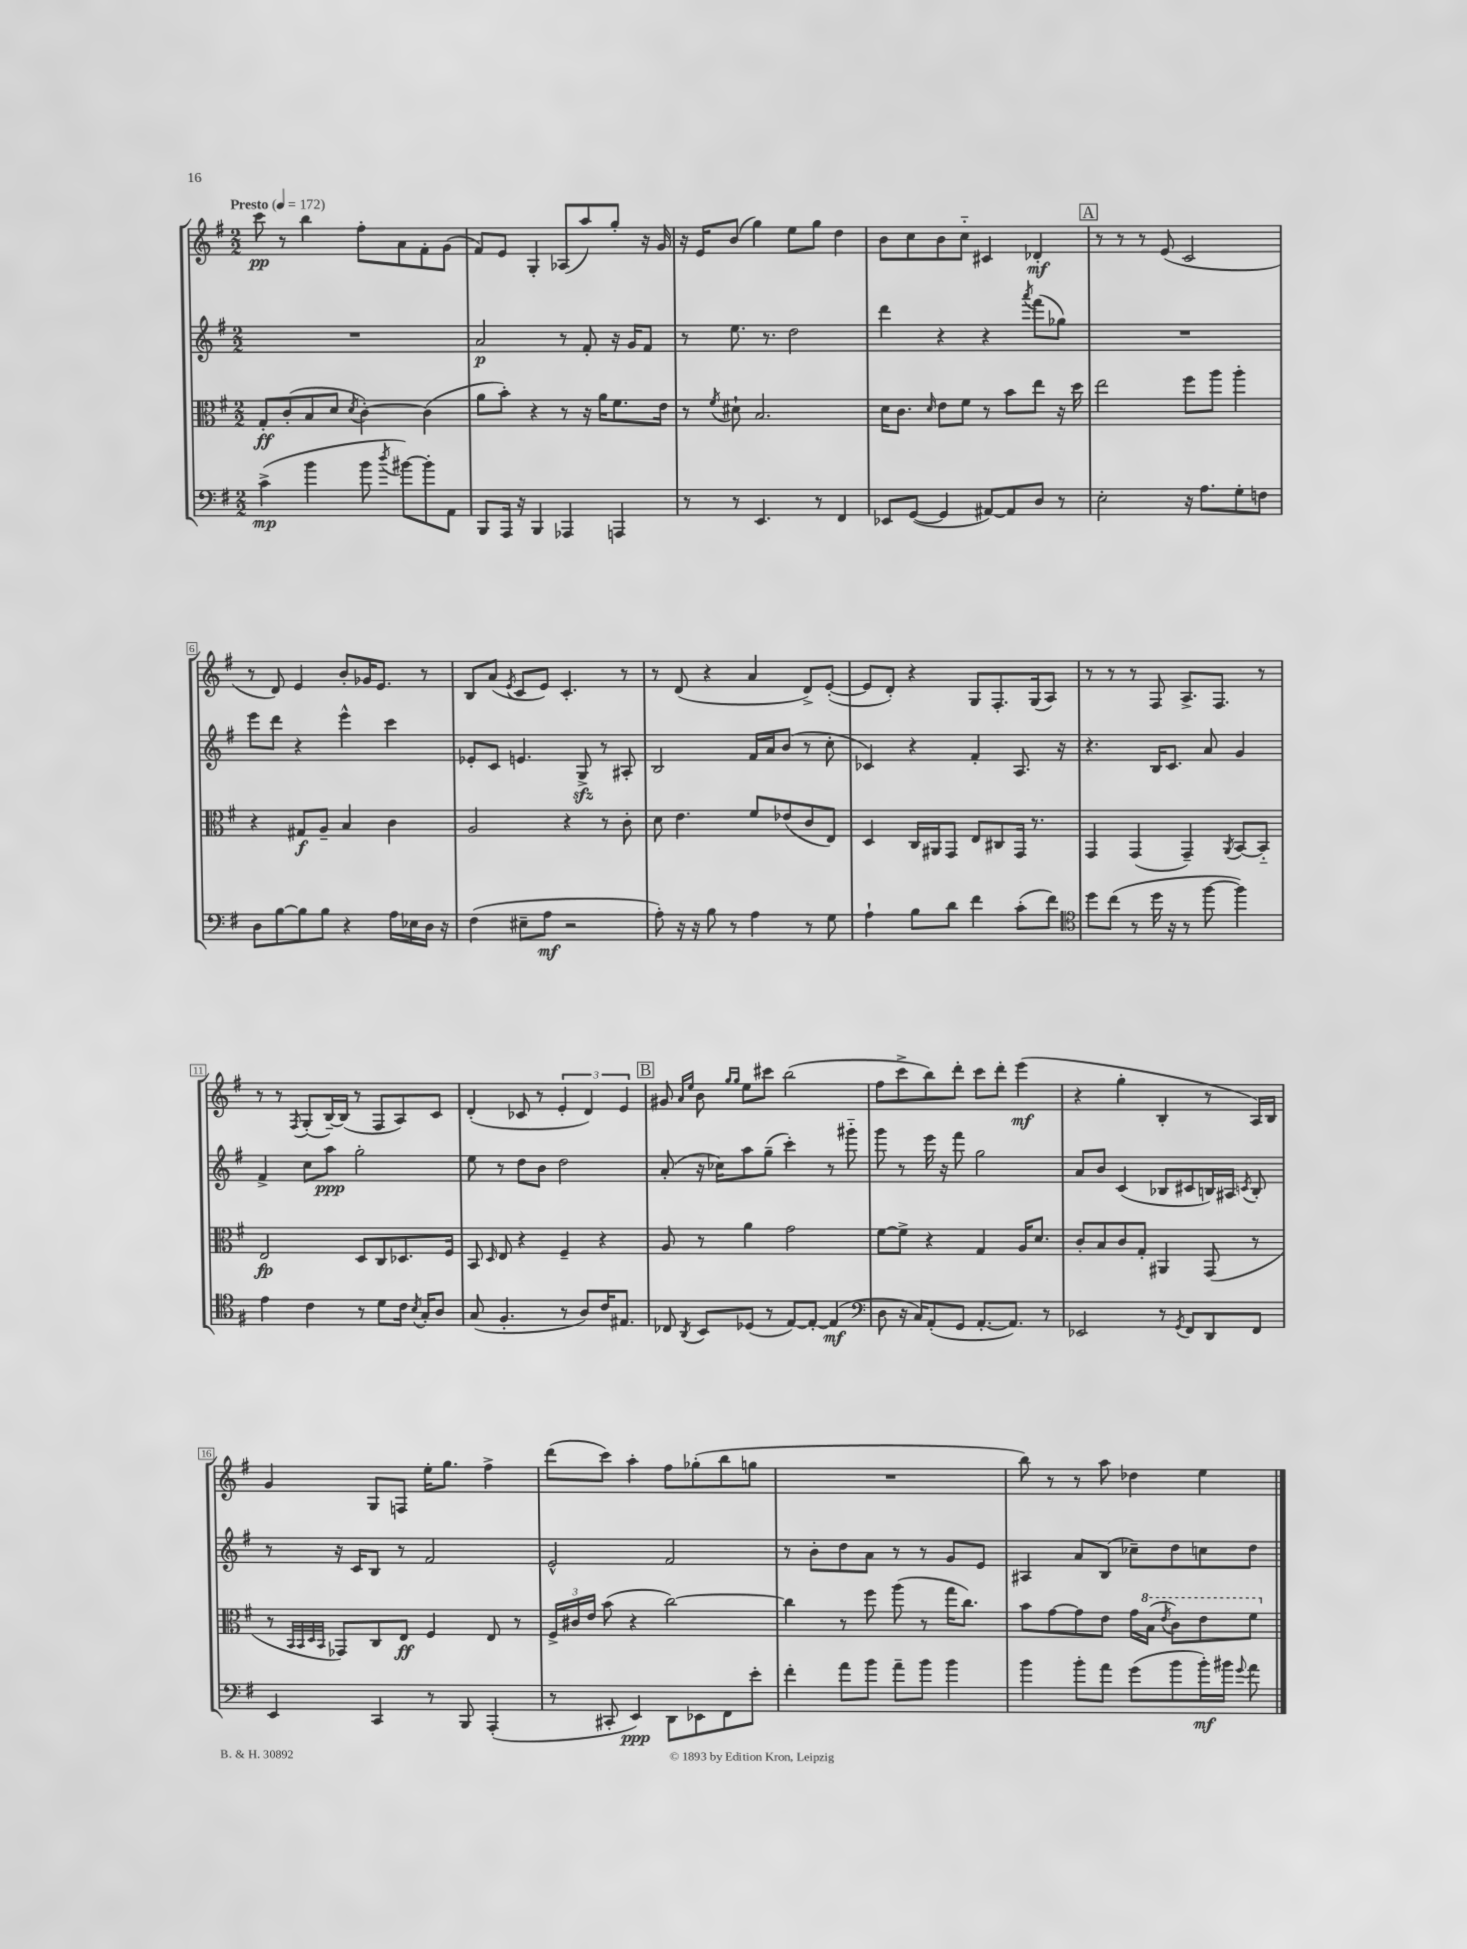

**kern	**dynam	**kern	**dynam	**kern	**dynam	**kern	**dynam
*part4	*part4	*part3	*part3	*part2	*part2	*part1	*part1
*staff4	*staff4	*staff3	*staff3	*staff2	*staff2	*staff1	*staff1
*clefF4	*	*clefC3	*	*clefG2	*	*clefG2	*
*k[f#]	*	*k[f#]	*	*k[f#]	*	*k[f#]	*
*M2/2	*	*M2/2	*	*M2/2	*	*M2/2	*
*MM172	*	*MM172	*	*MM172	*	*MM172	*
=1	=1	=1	=1	=1	=1	=1	=1
!	!	!	!	!	!	!LO:TX:a:B:t=Presto	!
(4c^\	mp	8G'/L	ff	1r	.	8ccc\	pp
.	.	(8c'/	.	.	.	8r	.
4b\	.	8B/	.	.	.	4bb\	.
.	.	8d/J	.	.	.	.	.
.	.	8qd/	.	.	.	.	.
8b\	.	[4c'\)	.	.	.	8ff#'\L	.
8qdd/	.	.	.	.	.	.	.
[8b#X\L)	.	.	.	.	.	8a\	.
8b#'\]	.	(4c\]	.	.	.	8f#'\	.
8AA\J	.	.	.	.	.	(8g\J	.
=2	=2	=2	=2	=2	=2	=2	=2
8BBB/L	.	8a\L	.	2a/	p	8f#/L)	.
16AAA/Jk	.	8b'\J)	.	.	.	8e/J	.
16r	.	.	.	.	.	.	.
4BBB/	.	4r	.	.	.	4G'/	.
4AAA-X/	.	8r	.	8r	.	(8A-X/L	.
.	.	16r	.	8f#'/	.	8aa/)	.
.	.	16a\KL	.	.	.	.	.
4AAAn/	.	8.f#\	.	16r	.	8gg'/J	.
.	.	.	.	16g/KL	.	.	.
.	.	.	.	8f#/J	.	16r	.
.	.	16e\Jk	.	.	.	16g/	.
=3	=3	=3	=3	=3	=3	=3	=3
8r	.	8r	.	8r	.	16r	.
.	.	.	.	.	.	16e/KL	.
.	.	8qf#/	.	.	.	.	.
8r	.	8d#X`\	.	8.ee\	.	(8b/J	.
4.EE/	.	2.B/	.	.	.	4gg\)	.
.	.	.	.	8.r	.	.	.
.	.	.	.	2dd\	.	8ee\L	.
8r	.	.	.	.	.	8gg\J	.
4FF#/	.	.	.	.	.	4dd\	.
=4	=4	=4	=4	=4	=4	=4	=4
8EE-X/L	.	16d\KL	.	4ddd\	.	8b\L	.
.	.	8.c\J	.	.	.	.	.
([8GG/J	.	.	.	.	.	8cc\	.
.	.	16qqd/	.	.	.	.	.
4GG/]	.	8e\L	.	4r	.	8b\	.
.	.	8f#\J	.	.	.	8cc\J	.
[8AA#X/L)	.	8r	.	4r	.	4c#X/	.
8AA#/]	.	8b\L	.	.	.	.	.
.	.	.	.	8qaaa/	.	.	.
8D/J	.	8ee\J	.	(8fff#\L	.	4d-X'/	mf
8r	.	16r	.	8gg-X\J)	.	.	.
.	.	16dd\	.	.	.	.	.
!!LO:REH:place=s1:t=A
=5	=5	=5	=5	=5	=5	=5	=5
2E'\	.	2ee\	.	1r	.	8r	.
.	.	.	.	.	.	8r	.
.	.	.	.	.	.	8r	.
.	.	.	.	.	.	(8e/	.
16r	.	8ff#\L	.	.	.	2c/	.
8.A\L	.	.	.	.	.	.	.
.	.	8aa\J	.	.	.	.	.
8G'\	.	4aa'\	.	.	.	.	.
8Fn\J	.	.	.	.	.	.	.
!!LO:LB:g=z
=6	=6	=6	=6	=6	=6	=6	=6
8D\L	.	4r	.	8eee\L	.	8r	.
[8B\	.	.	.	8ddd\J	.	8d/)	.
8B\]	.	8G#X/L	f	4r	.	4e/	.
8B\J	.	8A~/J	.	.	.	.	.
4r	.	4B/	.	4eee^^\	.	8b'/L	.
.	.	.	.	.	.	16g-X/K	.
.	.	.	.	.	.	8.e/J	.
16A\LL	.	4c\	.	4ccc\	.	.	.
16E-X\	.	.	.	.	.	.	.
16D\JJ	.	.	.	.	.	8r	.
16r	.	.	.	.	.	.	.
=7	=7	=7	=7	=7	=7	=7	=7
(4F#\	.	2A/	.	8e-X'/L	.	8B/L	.
.	.	.	.	8c/J	.	(8a/J	.
.	.	.	.	.	.	8qe/	.
8E#X~\L	.	.	.	4.en/	.	8c/L	.
8A\J	mf	.	.	.	.	8e/J)	.
2r	.	4r	.	.	.	4.c'/	.
.	.	.	.	8Gzz^/	.	.	.
.	.	8r	.	8r	.	.	.
.	.	8c'\	.	8A#X'/	.	8r	.
=8	=8	=8	=8	=8	=8	=8	=8
8A'\)	.	8d\	.	2B/	.	8r	.
16r	.	4.e\	.	.	.	(8d/	.
16r	.	.	.	.	.	.	.
8B\	.	.	.	.	.	4r	.
8r	.	.	.	.	.	.	.
4A\	.	8f#/L	.	16f#/LL	.	4a/	.
.	.	.	.	16a/J	.	.	.
.	.	(8e-X/	.	(8b/J	.	.	.
8r	.	8c/	.	8r	.	8d^/L)	.
8G\	.	8E/J)	.	8cc'\	.	([8e'/J	.
=9	=9	=9	=9	=9	=9	=9	=9
4A`\	.	4D/	.	4c-X/)	.	8e/L]	.
.	.	.	.	.	.	8d'/J)	.
8B\L	.	16C/LL	.	4r	.	4r	.
.	.	16AA#X/J	.	.	.	.	.
8d\J	.	8GG/J	.	.	.	.	.
4f#\	.	8E/L	.	4f#'/	.	8G/L	.
.	.	8C#X/	.	.	.	8.F#'/	.
(8c'\L	.	16GG/Jk	.	8.A/	.	.	.
.	.	8.r	.	.	.	(16G/k	.
8f#\J)	.	.	.	.	.	8A/J)	.
.	.	.	.	16r	.	.	.
=10	=10	=10	=10	=10	=10	=10	=10
*clefC4	*	*	*	*	*	*	*
8dd\L	.	4GG/	.	4.r	.	8r	.
(8cc\J	.	.	.	.	.	8r	.
8r	.	(4GG/	.	.	.	8r	.
16dd\	.	.	.	16B/KL	.	8F#/	.
16r	.	.	.	8.c/J	.	.	.
8r	.	4GG~/)	.	.	.	8.A^/L	.
[8ff#\	.	.	.	8a/	.	.	.
.	.	.	.	.	.	8.F#/J	.
.	.	8qAA/	.	.	.	.	.
4ff#\])	.	[8BB/L	.	4g/	.	.	.
.	.	8BB/J]	.	.	.	8r	.
!!LO:LB:g=z
=11	=11	=11	=11	=11	=11	=11	=11
4e\	.	2E/	fp	4f#^/	.	8r	.
.	.	.	.	.	.	8r	.
.	.	.	.	.	.	8qF#/	.
4c\	.	.	.	8cc\L	.	(8G'/L	.
.	.	.	.	8aa\J	ppp	[16B~/L)	.
.	.	.	.	.	.	(16B/JJ]	.
8r	.	8D/L	.	2gg'\	.	8r	.
8d\L	.	8C/	.	.	.	8F#/L	.
16c\Jk	.	8.D-X/	.	.	.	8A/)	.
8qB/	.	.	.	.	.	.	.
16G'/KL	.	.	.	.	.	.	.
8A/J	.	.	.	.	.	8c/J	.
.	.	16F#/Jk	.	.	.	.	.
=12	=12	=12	=12	=12	=12	=12	=12
(8G/	.	8BB/	.	8ee\	.	(4d'/	.
.	.	16qqD/	.	.	.	.	.
4.F#'/	.	8E/	.	8r	.	.	.
.	.	4r	.	8dd\L	.	8c-X/	.
.	.	.	.	8b\J	.	8r	.
8r	.	4F#~/	.	2dd\	.	6e'/	.
8A/L)	.	.	.	.	.	.	.
.	.	.	.	.	.	6d/)	.
16c/K	.	4r	.	.	.	.	.
8.E#X/J	.	.	.	.	.	.	.
.	.	.	.	.	.	6e/	.
!!LO:REH:place=s1:t=B
=13	=13	=13	=13	=13	=13	=13	=13
8C-X/	.	8A/	.	(8a'/	.	8g#X/	.
.	.	.	.	.	.	16qqa/LL	.
8qAA/	.	.	.	.	.	16qqee/JJ	.
8BB/L	.	8r	.	16r	.	8b\	.
.	.	.	.	16cc-X\KL)	.	.	.
.	.	.	.	.	.	16qqgg/LL	.
.	.	.	.	.	.	16qqgg/JJ	.
(8D-X/J	.	4a\	.	8aa\	.	8ee\L	.
8r	.	.	.	(8gg~\J	.	8ccc#X\J	.
[8E/L)	.	2g\	.	4ccc'\)	.	(2bb\	.
8E'/J_	.	.	.	.	.	.	.
(4E/]	mf	.	.	8r	.	.	.
.	.	.	.	8ggg#X\	.	.	.
=14	=14	=14	=14	=14	=14	=14	=14
*clefF4	*	*	*	*	*	*	*
8D\	.	[8f#\L	.	8ggg\	.	8ff#\L	.
16r	.	8f#^\J]	.	8r	.	8ccc^\	.
16C/KL)	.	.	.	.	.	.	.
(8AA'/	.	4r	.	16eee\	.	8bb\)	.
.	.	.	.	16r	.	.	.
8GG/J	.	.	.	8fff#\	.	8ddd'\J	.
[8.AA'/L	.	4G/	.	2gg\	.	8ccc\L	.
.	.	.	.	.	.	8ddd'\J	.
8.AA/J])	.	.	.	.	.	.	.
.	.	16A/KL	.	.	.	(4eee\	mf
.	.	8.d/J	.	.	.	.	.
8r	.	.	.	.	.	.	.
=15	=15	=15	=15	=15	=15	=15	=15
2EE-X/	.	8c'/L	.	8a/L	.	4r	.
.	.	8B/	.	8b/J	.	.	.
.	.	8c/	.	(4c/	.	4gg'\	.
.	.	8G'/J	.	.	.	.	.
8r	.	4AA#X/	.	8B-X/L	.	4B'/	.
8qGG/	.	.	.	.	.	.	.
8FF#/L	.	.	.	8c#X/	.	.	.
8DD/	.	(8GG/	.	16Bn/L)	.	8r	.
.	.	.	.	16A#X/JJ	.	.	.
.	.	.	.	8qcn/	.	.	.
8FF#/J	.	8r	.	8B'/	.	16A/LL)	.
.	.	.	.	.	.	16B/JJ	.
!!LO:LB:g=z
=16	=16	=16	=16	=16	=16	=16	=16
4EE/	.	8r	.	8r	.	4g/	.
.	.	32qqBB/LLL	.	.	.	.	.
.	.	32qqBB/	.	.	.	.	.
.	.	32qqD/	.	.	.	.	.
.	.	32qqBB/JJJ	.	.	.	.	.
.	.	8GG-X/L)	.	16r	.	.	.
.	.	.	.	16c/KL	.	.	.
4CC/	.	8C/	.	8B/J	.	8G/L	.
.	.	8E/J	ff	8r	.	8Fn/J	.
8r	.	4F#/	.	2f#/	.	16ee'\KL	.
.	.	.	.	.	.	8.gg\J	.
8BBB/	.	.	.	.	.	.	.
(4AAA'/	.	8E/	.	.	.	4ff#^\	.
.	.	8r	.	.	.	.	.
=17	=17	=17	=17	=17	=17	=17	=17
8r	.	24F#^/LL	.	2e^^/	.	(8ddd\L	.
.	.	24c#X/	.	.	.	.	.
.	.	24e/JJ	.	.	.	.	.
8CC#X'/	.	(8b\	.	.	.	8ccc\J)	.
4EE/)	ppp	4r	.	.	.	4aa'\	.
8DD\L	.	[2cc\)	.	2f#/	.	8ff#\L	.
8EE-X\	.	.	.	.	.	(8gg-X'\	.
8FF#\	.	.	.	.	.	8bb\	.
8e'\J	.	.	.	.	.	8ggn\J	.
=18	=18	=18	=18	=18	=18	=18	=18
4f#'\	.	4cc\]	.	8r	.	1r	.
.	.	.	.	8b'\L	.	.	.
8a\L	.	8r	.	8dd\	.	.	.
8b\J	.	8ff#\	.	8a\J	.	.	.
8a~\L	.	(8aa\	.	8r	.	.	.
8b\J	.	8r	.	8r	.	.	.
4b\	.	16gg\KL	.	8g/L	.	.	.
.	.	8.cc\J)	.	.	.	.	.
.	.	.	.	8e/J	.	.	.
=19	=19	=19	=19	=19	=19	=19	=19
4b\	.	8b\L	.	4A#X/	.	8bb\)	.
.	.	[8g\	.	.	.	8r	.
8b'\L	.	8g\]	.	8a/L	.	8r	.
8a\J	.	8e\J	.	(8B/J	.	8aa\	.
(8g\L	.	16g\LL	.	8cc-X~\L)	.	4dd-X\	.
*	*	*8va	*	*	*	*	*
.	.	(16b\JJ	.	.	.	.	.
.	.	8qee/	.	.	.	.	.
8b\	.	8cc\L)	.	8dd\	.	.	.
16b'\L)	mf	8ee\	.	8ccn\	.	4ee\	.
16b#X\JJ	.	.	.	.	.	.	.
8qqg/	.	.	.	.	.	.	.
8a\	.	8ff#\J	.	8dd\J	.	.	.
*	*	*X8va	*	*	*	*	*
==	==	==	==	==	==	==	==
*-	*-	*-	*-	*-	*-	*-	*-
